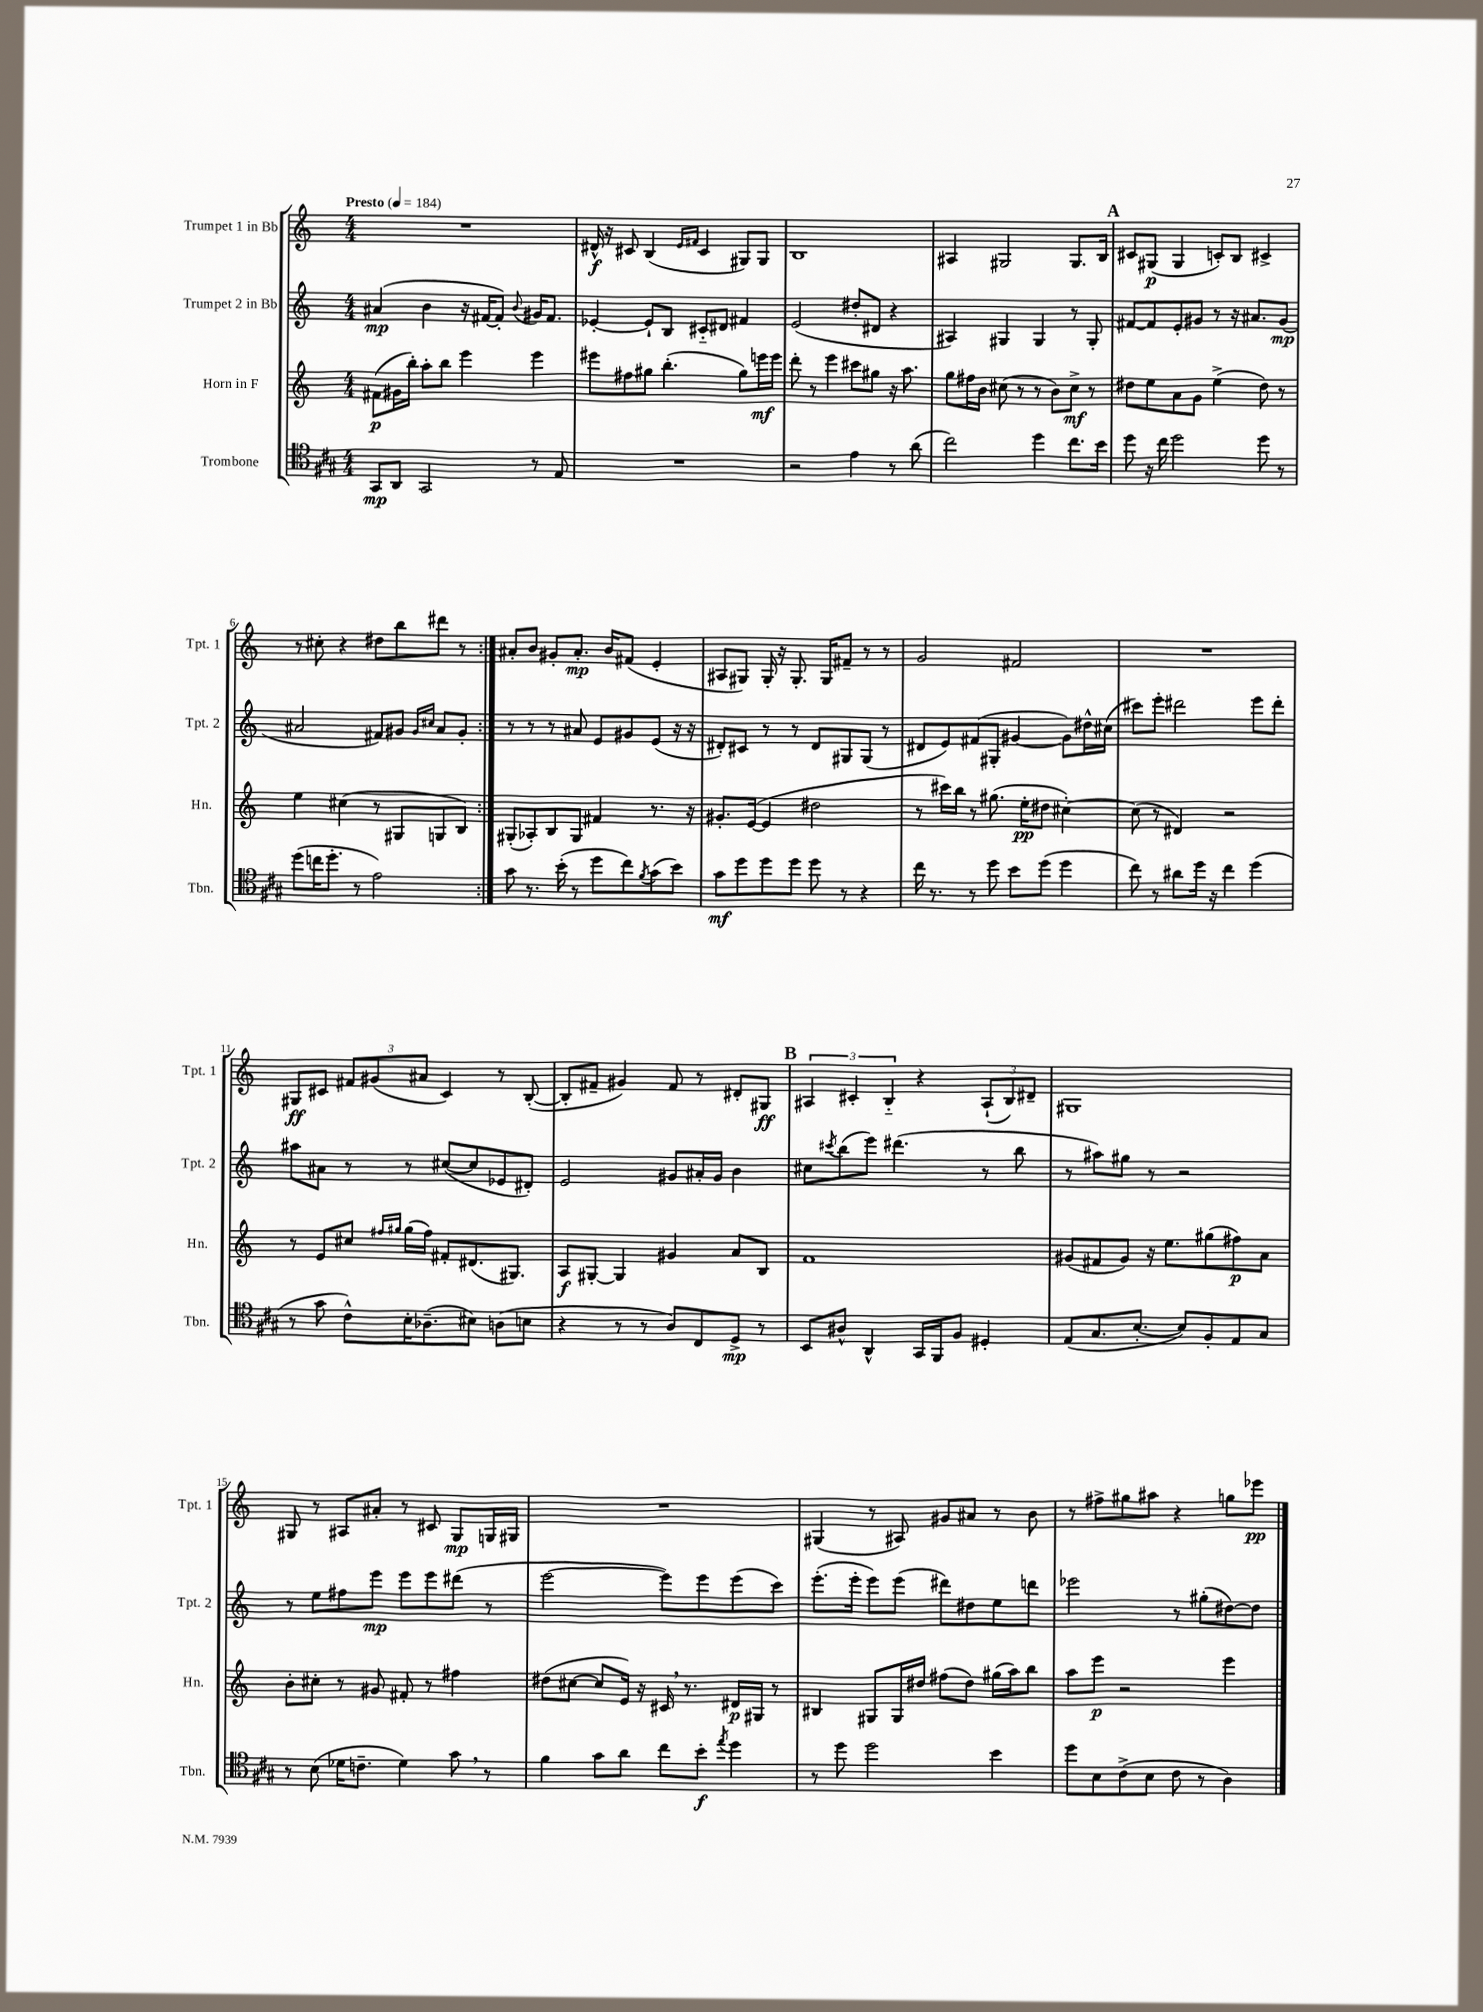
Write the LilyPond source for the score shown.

<<
\new StaffGroup <<
\new Staff = "s0" \with { instrumentName = "Trumpet 1 in Bb" shortInstrumentName = "Tpt. 1" } {
    \clef treble \key c \major \numericTimeSignature \time 4/4 \tempo "Presto" 4 = 184
    \repeat volta 2 { R1 |
    dis'16-^\f r16 cis'8 b4( \grace { e'16 fis'16 } cis'4 gis8) gis8 |
    b1 |
    ais4 gis2 gis8. b16 |
    \mark \markup { \bold "A" } cis'8 gis8\p( gis4 c'8-.) b8 cis'4-> |
    r8 cis''8-. r4 dis''8 b''8 dis'''8 r8 | }
    ais'8-. b'8 gis'8-. ais'8.-.\mp b'16 fis'8( e'4-. |
    ais8 gis8) gis16-. r16 gis8.-. gis16 fis'8-- r8 r8 |
    g'2 fis'2 |
    R1 |
    gis8\ff cis'8 \tuplet 3/2 { fis'8 gis'8( ais'8 } cis'4) r8 b8~-.( |
    b8-. fis'8-- gis'4) fis'8 r8 dis'8-. gis8\ff |
    \mark \markup { \bold "B" } \tuplet 3/2 { ais4 cis'4-. b4-_ } r4 \tuplet 3/2 { ais8-!( b8) dis'8-- } |
    gis1 |
    gis8 r8 ais8 ais'8-. r8 cis'8 gis8\mp g16 gis16 |
    R1 |
    gis4( r8 ais8) gis'8 ais'8 r8 b'8 |
    r8 fis''8-> gis''8 ais''8 r4 g''8 ees'''8\pp \bar "|." |
}
\new Staff = "s1" \with { instrumentName = "Trumpet 2 in Bb" shortInstrumentName = "Tpt. 2" } {
    \clef treble \key c \major \numericTimeSignature \time 4/4
    \repeat volta 2 { ais'4\mp( b'4 r16 fis'16~ fis'8-.) \appoggiatura { b'8 } gis'16 fis'8. |
    ees'4~-. ees'8-! b8 cis'8-_ dis'8 fis'4 |
    e'2( dis''8-. dis'8 r4 |
    ais4) gis4 gis4 r8 gis8-. |
    \mark \markup { \bold "A" } fis'8~ fis'8 e'8-. gis'8 r8 r16 ais'8. gis'8\mp( |
    ais'2 fis'8) gis'8 \grace { gis'16 cis''16 } ais'8 gis'8-. | }
    r8 r8 r8 ais'8 e'8 gis'8 e'8( r16 r16 |
    dis'8-.) cis'8 r8 r8 dis'8 gis8 gis8( r8 |
    dis'8 e'8) fis'8( gis8-. gis'4~ gis'8) dis''16-^ cis''16( |
    cis'''8) e'''8-. dis'''2 e'''8 dis'''8-. |
    ais''8 ais'8 r8 r8 cis''8~( cis''8 ees'8 dis'8-.) |
    e'2 gis'8 ais'16-. gis'16 b'4 |
    \mark \markup { \bold "B" } cis''8 \acciaccatura { cis'''8 } b''8( e'''8) dis'''4.( r8 b''8 |
    r8 ais''8) gis''8 r8 r2 |
    r8 e''8 fis''8 e'''8\mp e'''8 e'''8 dis'''8( r8 |
    e'''2~ e'''8) e'''8 e'''8( c'''8) |
    e'''8.-.( e'''16-. e'''8) e'''8( dis'''8) dis''8 e''8 d'''8 |
    ees'''2 r8 gis''8-.( dis''8~) dis''8 \bar "|." |
}
\new Staff = "s2" \with { instrumentName = "Horn in F" shortInstrumentName = "Hn." } {
    \clef treble \key c \major \numericTimeSignature \time 4/4
    \repeat volta 2 { fis'8\p( gis'16 b''16-.) a''8-. b''8 e'''4 e'''4 |
    eis'''8 fis''8 gis''8 b''4.-.( gis''8) e'''16\mf e'''16 |
    d'''8-. r8 e'''4 cis'''8 gis''8 r16 a''8. |
    g''8 fis''16 b'16 cis''8( r8 r8 b'8) cis''8->\mf r8 |
    \mark \markup { \bold "A" } dis''8 e''8 a'8 g'8 e''4->( dis''8) r8 |
    e''4 cis''4( r8 gis8 g8 b8) | }
    gis8-.( aes8-.) b8 gis8 fis'4 r8. r16 |
    gis'8.-. e'16~( e'4 dis''2 |
    r8 cis'''16) b''16 r8 gis''8.( e''16-.\pp dis''8 cis''4~-.) |
    cis''8( r8 dis'4) r2 |
    r8 e'8 cis''8 \grace { fis''16 gis''16 } gis''16( fis''16) fis'8-. dis'8.( gis8.) |
    a8\f gis8~-. gis4 gis'4 a'8 b8 |
    \mark \markup { \bold "B" } f'1 |
    gis'8( fis'8 gis'8) r16 e''8. gis''8( fis''8\p) a'8 |
    b'8-. cis''8-. r8 gis'8 fis'8-. r8 fis''4 |
    dis''8( cis''8~ cis''8 e'16) r16 cis'16 \breathe r8. dis'16\p gis16 r8 |
    bis4 gis8 gis16 dis''16 fis''8( dis''8) gis''16( a''16) b''8 |
    a''8 e'''8\p r2 e'''4 \bar "|." |
}
\new Staff = "s3" \with { instrumentName = "Trombone" shortInstrumentName = "Tbn." } {
    \clef tenor \key a \major \numericTimeSignature \time 4/4
    \repeat volta 2 { gis,8\mp a,8 gis,2 r8 e8 |
    R1 |
    r2 e'4 r8 a'8( |
    cis''2) d''4 cis''8. b'16 |
    \mark \markup { \bold "A" } d''8 r16 cis''16 d''2 d''8 r8 |
    d''8( c''16 d''8.-. r8 e'2) | }
    gis'8 r8. b'16-.( r8 d''8 cis''8) \acciaccatura { fis'8 } gis'8( b'8) |
    gis'8\mf d''8 d''8 d''8 d''8 r8 r4 |
    cis''16 r8. r8 d''8 b'8 d''8( d''4 |
    cis''8) r8 ais'8 d''16 r16 cis''4 d''4( |
    r8 gis'8 cis'8-^) b16-. aes8.--( bis8) a8( b8 |
    r4 r8 r8 a8) cis8 d8->\mp r8 |
    \mark \markup { \bold "B" } b,8 ais8-^ a,4-^ gis,16 fis,16 fis8 dis4-. |
    e8( gis8. b8.~-. b8) fis8-. e8 gis8 |
    r8 b8( des'16 c'8.-- des'4) gis'8 \breathe r8 |
    fis'4 gis'8 a'8 cis''8 b'8-.\f \acciaccatura { e''8 } d''4 |
    r8 d''8 d''2 b'4 |
    d''8 b8 cis'8->( b8 cis'8 r8 a4) \bar "|." |
}
>>
>>
